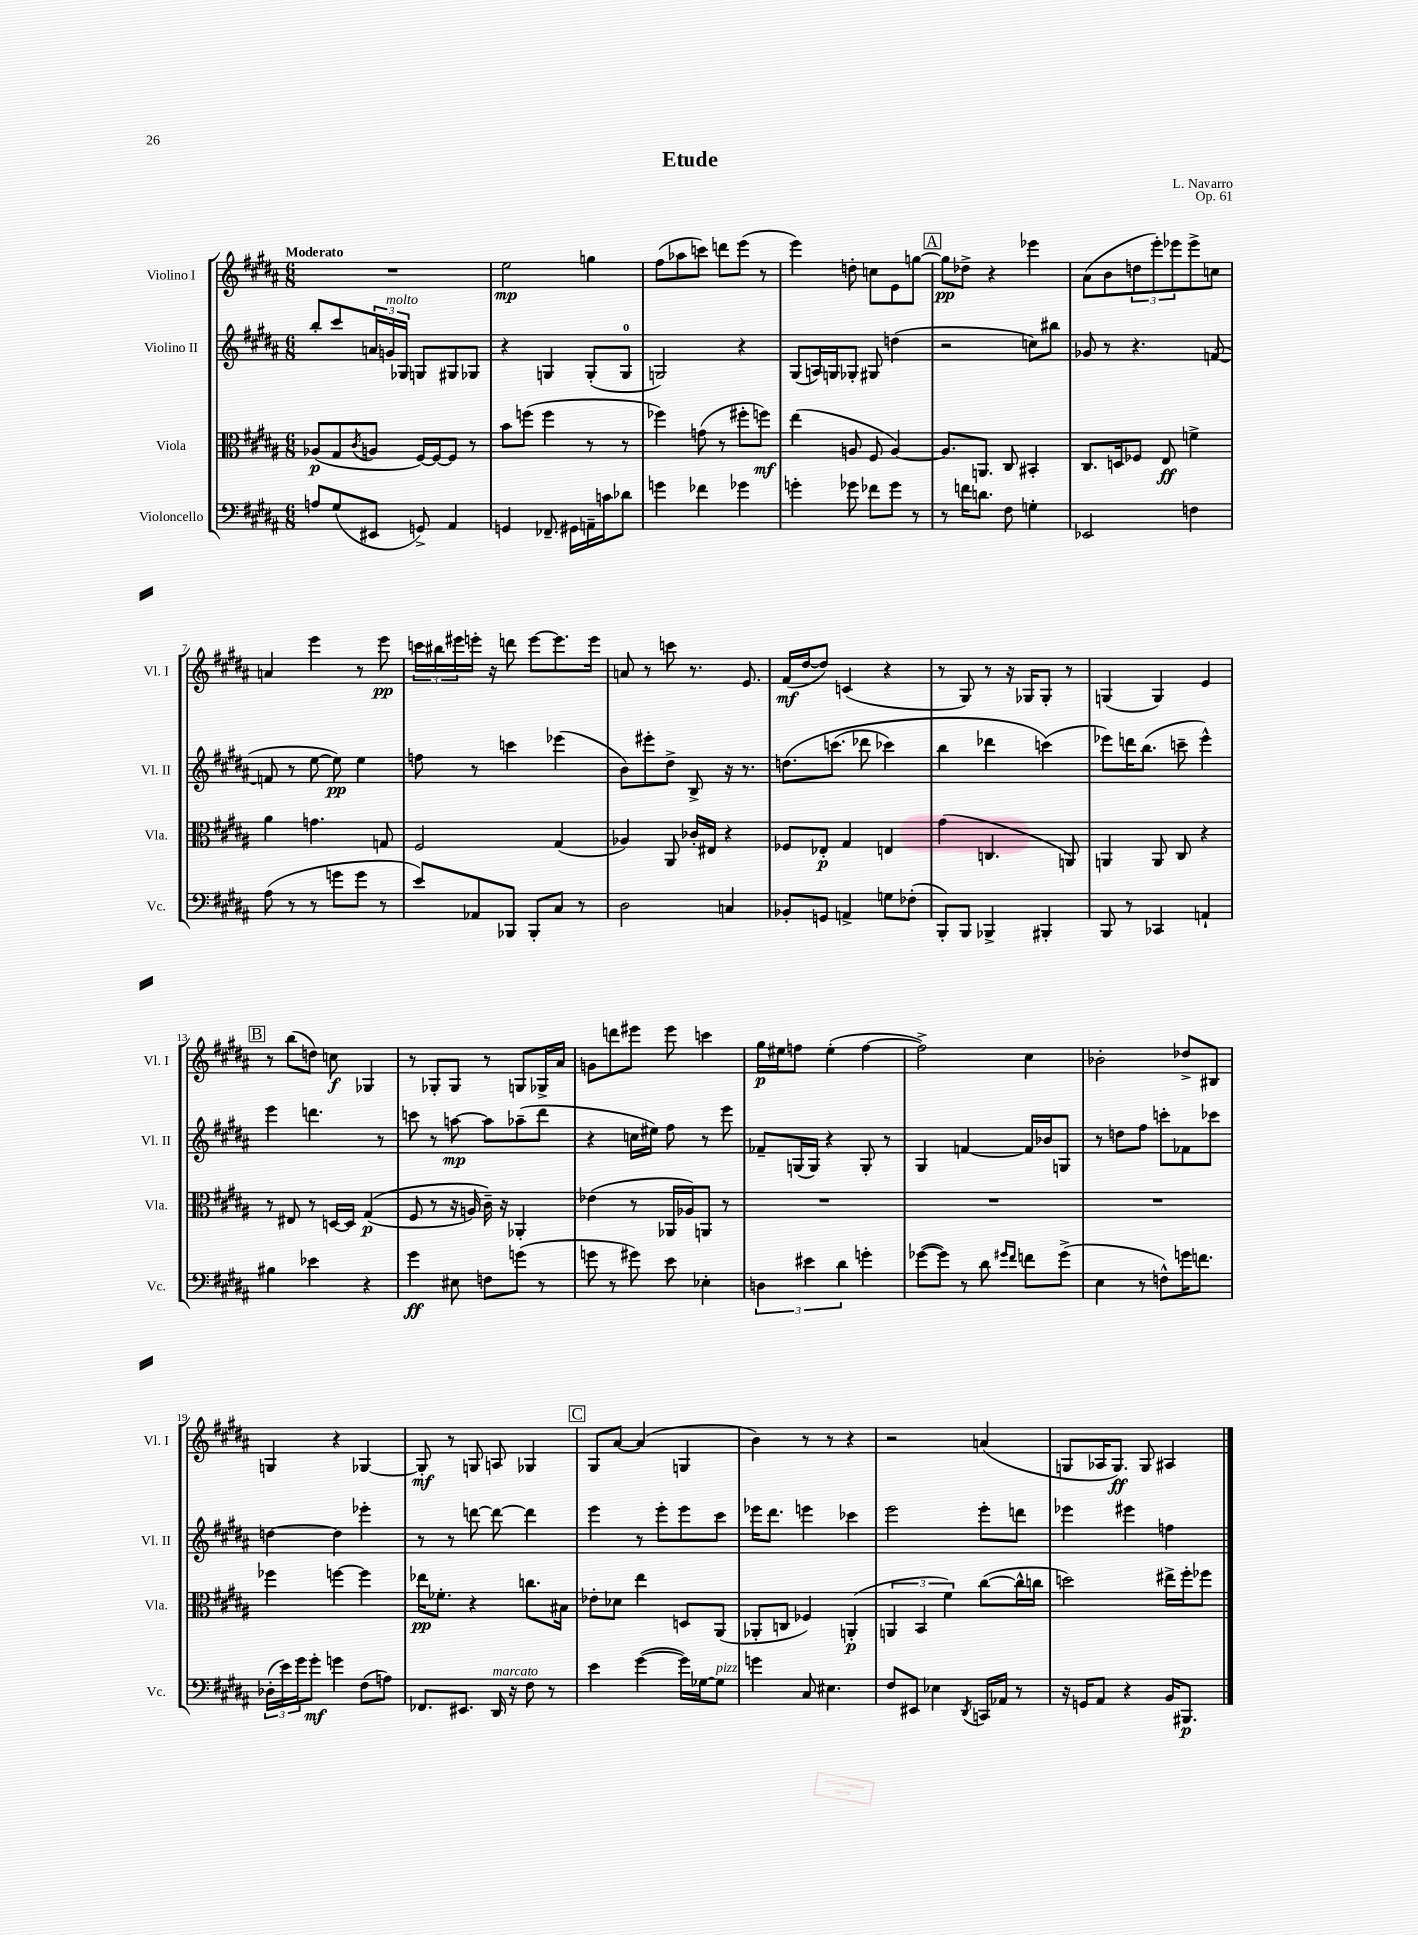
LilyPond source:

\header { title = "Etude" composer = "L. Navarro" opus = "Op. 61" }
<<
\new StaffGroup <<
\new Staff = "s0" \with { instrumentName = "Violino I" shortInstrumentName = "Vl. I" } {
    \clef treble \key b \major \numericTimeSignature \time 6/8 \tempo "Moderato"
    R2. |
    e''2\mp g''4 |
    fis''8( aes''8 c'''8) d'''8 e'''8( r8 |
    e'''4) d''8-. c''8 e'8 g''8~ |
    \mark \markup { \box "A" } g''8\pp des''8-> r4 ees'''4 |
    ais'8( b'8 \tuplet 3/2 { d''8 e'''8-.) ees'''8 } ees'''8-> c''8 |
    a'4 e'''4 r8 e'''8\pp |
    \tuplet 3/2 { c'''16 bis''16 eis'''16 } e'''16-. r16 d'''8 e'''8~ e'''8. e'''16 |
    a'8 r8 c'''8 r8. e'8. |
    fis'16\mf( dis''16~ dis''8) c'4( r4 |
    r8 gis8) r8 r16 ges16 ges8-. r8 |
    g4( g4) e'4 |
    \mark \markup { \box "B" } r8 b''8( d''8) c''8\f ges4 |
    r8 ges8-. ges8 r8 g8 ges16-> ais'16 |
    g'8 d'''8 eis'''8 eis'''8 c'''4 |
    gis''16\p eis''16 f''8 eis''4-.( f''4~ |
    f''2->) cis''4 |
    bes'2-. des''8-> bis8 |
    g4 r4 ges4~ |
    ges8-.\mf r8 g8 a8 ges4 |
    \mark \markup { \box "C" } gis8 ais'8~ ais'4( g4 |
    b'4) r8 r8 r4 |
    r2 a'4( |
    g8 aes16 g8.\ff) g8 ais4 \bar "|." |
}
\new Staff = "s1" \with { instrumentName = "Violino II" shortInstrumentName = "Vl. II" } {
    \clef treble \key b \major \numericTimeSignature \time 6/8
    b''8-. cis'''8 \tuplet 3/2 { a'16 g'16^\markup { \italic "molto" } ges16 } g8 gis8 ges8 |
    r4 g4 g8-.( g8-0 |
    g2) r4 |
    gis8( a16) g16 ges8-. gis8 d''4( |
    \mark \markup { \box "A" } r2 c''8) bis''8 |
    ges'8 r8 r4. f'8~( |
    f'8 r8 e''8~ e''8\pp) e''4 |
    f''8 r8 c'''4 ees'''4( |
    b'8) eis'''8-. dis''8-> b8-> r16 r8. |
    d''8.\( c'''8.( des'''8 ces'''4) |
    b''4 des'''4 c'''4(\) |
    ees'''8) d'''16 b''8.( c'''8-- ees'''4-^) |
    \mark \markup { \box "B" } e'''4 d'''4. r8 |
    c'''8 r8 a''8~\mp a''8 aes''8--( dis'''8 |
    r4 c''16 eis''16) fis''8 r8 e'''8 |
    fes'8-- g16( g16) r4 g8-. r8 |
    gis4 f'4~ f'16 bes'16 g8 |
    r8 d''8 fis''8 c'''8-. fes'8 ces'''8 |
    d''4~ d''4 ees'''4-. |
    r8 r8 d'''8~ d'''8~ d'''4 |
    \mark \markup { \box "C" } e'''4 r8 e'''8-. e'''8 cis'''8 |
    ees'''16 dis'''8. e'''4 ces'''4 |
    e'''2 e'''8-. d'''8 |
    ees'''4 eis'''4 f''4 \bar "|." |
}
\new Staff = "s2" \with { instrumentName = "Viola" shortInstrumentName = "Vla." } {
    \clef alto \key b \major \numericTimeSignature \time 6/8
    aes8\p( gis8 \acciaccatura { cis'8 } a8 fis16~) fis16~ fis8 r8 |
    b'8 f''8( f''4 r8 r8 |
    fes''4) g'8( r8 fis''8-. f''8\mf) |
    e''4( a8 fis8 a4~) |
    \mark \markup { \box "A" } a8. a,8. cis8 bis,4-. |
    cis8. d16 fes8 e8\ff f'4-> |
    ais'4 g'4. g8 |
    fis2 gis4( |
    aes4) ais,8 ces'16-. eis16 r4 |
    fes8 ees8-.\p gis4 e4 |
    gis'4( c4. a,8) |
    a,4 a,8 cis8 r4 |
    \mark \markup { \box "B" } r8 eis8 r8 d16~ d16 gis4\p(\( |
    fis8 r8 r16 a16) cis'16--\) r16 aes,4-. |
    ees'4( r8 aes,16 aes16) a,8 r8 |
    R2. |
    R2. |
    R2. |
    fes''4 f''4~ f''4 |
    ees''16\pp fes'8.-. r4 c''8. bis16 |
    \mark \markup { \box "C" } ees'8-. des'8 e''4 d8 ais,8( |
    aes,8-. c8 fes4) a,4-.\p( |
    \tuplet 3/2 { a,4 b,4 fis'4) } cis''8~( cis''16-^ c''16 |
    d''2) eis''16-> fis''16-. fes''8 \bar "|." |
}
\new Staff = "s3" \with { instrumentName = "Violoncello" shortInstrumentName = "Vc." } {
    \clef bass \key b \major \numericTimeSignature \time 6/8
    a8 gis8( eis,8 g,8->) ais,4 |
    g,4 fes,8.-- gis,16 a,16-- c'16 des'8 |
    g'4 fes'4 ges'4 |
    g'4-. ges'8 fes'8 ges'8 r8 |
    \mark \markup { \box "A" } r8 f'16 d'8. fis8 g4-. |
    ees,2 f4 |
    ais8( r8 r8 g'8 g'8 r8 |
    e'8) aes,8 bes,,8 bes,,8-. cis8 r8 |
    dis2 c4 |
    bes,8-. g,8 a,4-> g8 fes8-.( |
    b,,8-.) b,,8 bes,,4-> bis,,4-. |
    b,,8 r8 ces,4 a,4-! |
    \mark \markup { \box "B" } bis4 ees'4 r4 |
    gis'4\ff eis8 f8 g'8( r8 |
    g'8 r8 gis'8) e'8 ees4-. |
    \tuplet 3/2 { d4 eis'4 dis'4 } g'4-. |
    ges'8~( ges'8) r8 dis'8 \grace { gis'16 fis'16 } f'8 gis'8->( |
    e4 r8 f8-^) g'16 f'8. |
    \tuplet 3/2 { des16-.( e'16) gis'16 } gis'8-.\mf g'4 fis8( a8) |
    fes,8. eis,8. dis,16^\markup { \italic "marcato" } r16 fis8 r8 |
    \mark \markup { \box "C" } e'4 gis'4~( gis'16) ges16~ ges8^\markup { \italic "pizz." } |
    g'4 cis8 eis4. |
    fis8 eis,8 ees4 \acciaccatura { dis,8 } c,16 aes,16 r8 |
    r16 g,16 ais,8 r4 b,16 bis,,8.\p \bar "|." |
}
>>
>>
